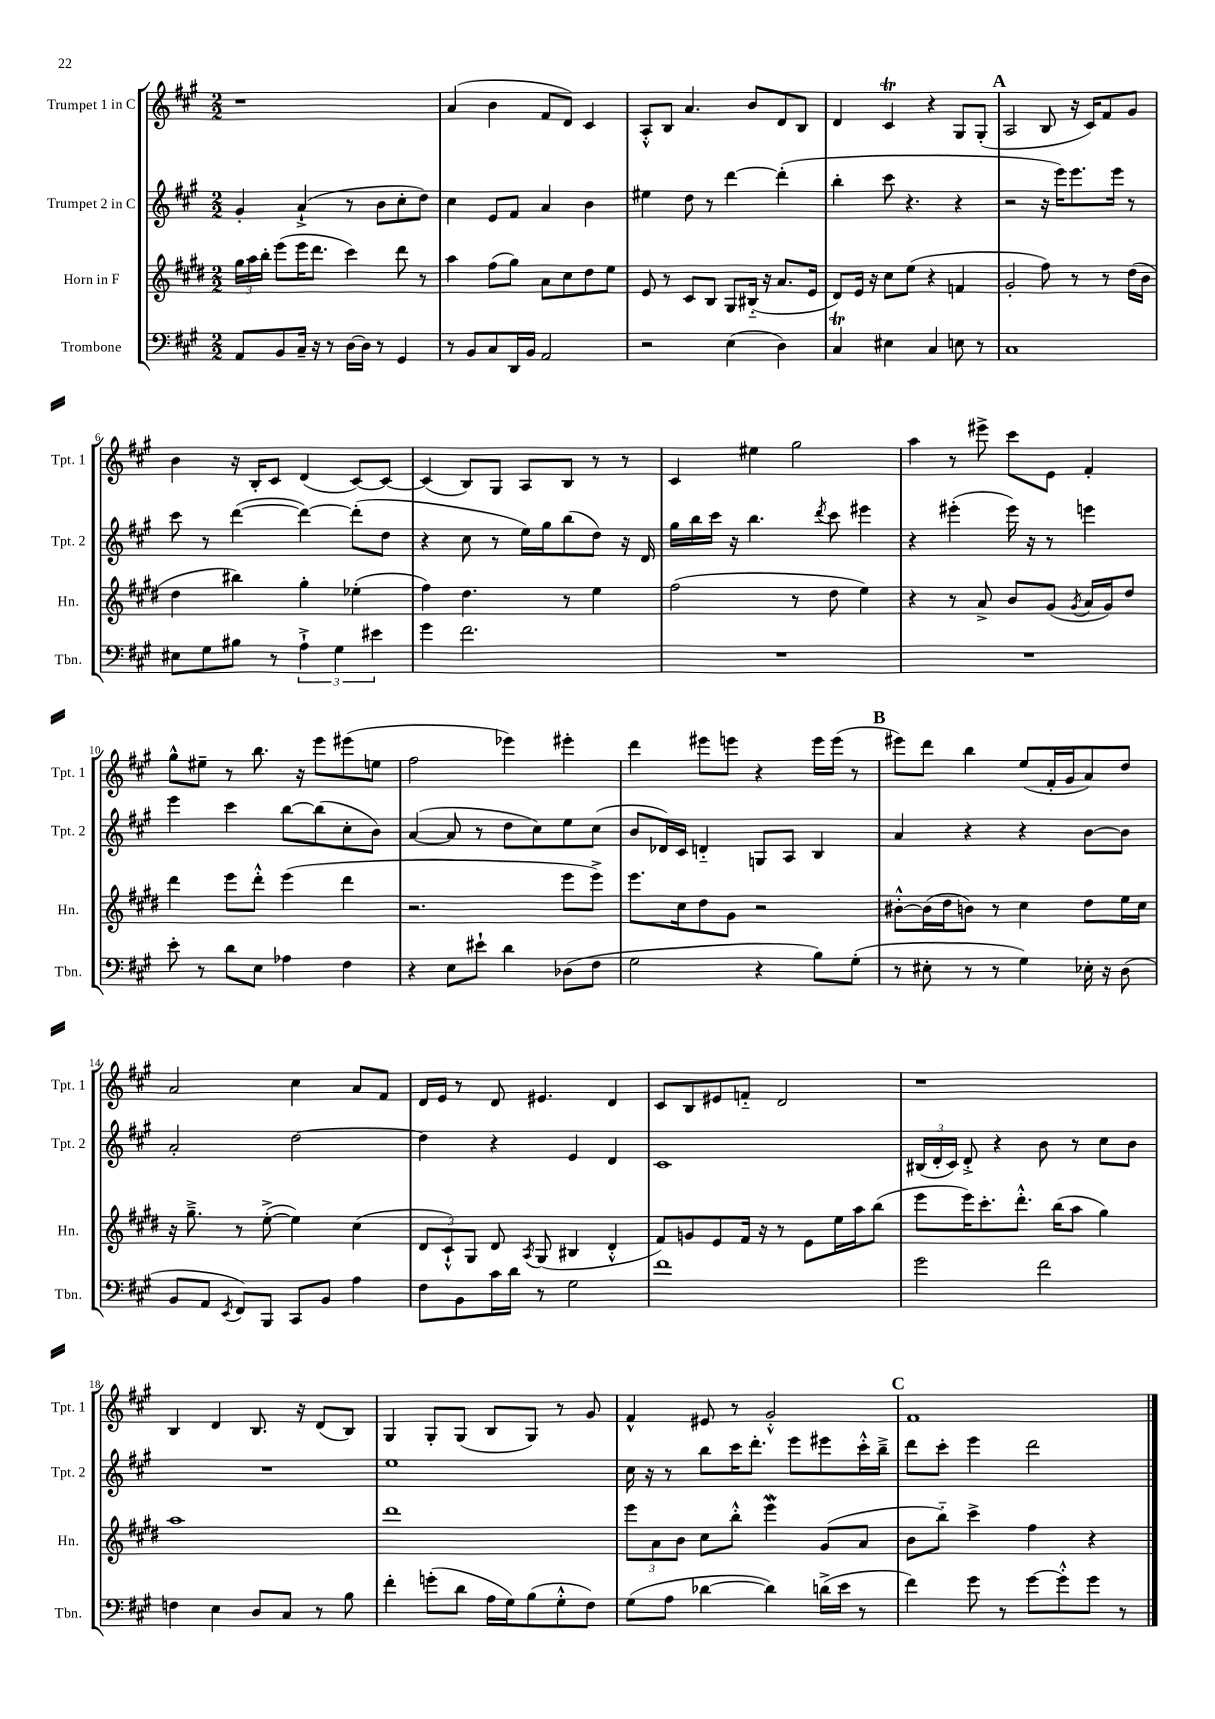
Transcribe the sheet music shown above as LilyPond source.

<<
\new StaffGroup <<
\new Staff = "s0" \with { instrumentName = "Trumpet 1 in C" shortInstrumentName = "Tpt. 1" } {
    \clef treble \key a \major \numericTimeSignature \time 2/2
    \autoBeamOff r1 |
    a'4( b'4 fis'8[ d'8]) cis'4 |
    a8[-.-^ b8] a'4. b'8[ d'8 b8] |
    d'4 cis'4\trill r4 gis8[ gis8]-.( |
    \mark \markup { \bold "A" } a2 b8 r16 cis'16[) fis'8 gis'8] |
    b'4 r16 b16[-. cis'8] d'4( cis'8[~) cis'8]~ |
    cis'4( b8[) gis8] a8[ b8] r8 r8 |
    cis'4 eis''4 gis''2 |
    a''4 r8 eis'''8-> cis'''8[ e'8] fis'4-. |
    gis''8[-^ eis''8]-- r8 b''8. r16 e'''8[ eis'''8( e''8] |
    fis''2 ees'''4) eis'''4-. |
    d'''4 eis'''8[ e'''8] r4 e'''16[ e'''16]( r8 |
    \mark \markup { \bold "B" } eis'''8[) d'''8] b''4 e''8[( fis'16-. gis'16 a'8) d''8] |
    a'2 cis''4 a'8[ fis'8] |
    d'16[ e'16] r8 d'8 eis'4. d'4 |
    cis'8[ b8 eis'8 f'8]-_ d'2 |
    r1 |
    b4 d'4 b8. r16 d'8[( b8]) |
    gis4 gis8[-. gis8]( b8[ gis8]) r8 gis'8 |
    fis'4-^ eis'8 r8 gis'2-.-^ |
    \mark \markup { \bold "C" } fis'1 \bar "|." |
}
\new Staff = "s1" \with { instrumentName = "Trumpet 2 in C" shortInstrumentName = "Tpt. 2" } {
    \clef treble \key a \major \numericTimeSignature \time 2/2
    \autoBeamOff gis'4-. a'4-!->( r8 b'8[ cis''8-. d''8]) |
    cis''4 e'8[ fis'8] a'4 b'4 |
    eis''4 d''8 r8 d'''4~ d'''4-.( |
    b''4-. cis'''8 r4. r4 |
    \mark \markup { \bold "A" } r2 r16 e'''16[) e'''8. e'''16] r8 |
    cis'''8 r8 d'''4~( d'''4~) d'''8[-.( d''8] |
    r4 cis''8 r8 e''16[) gis''16 b''8( d''8]) r16 d'16 |
    gis''16[ b''16 cis'''16] r16 b''4. \acciaccatura { d'''8 } cis'''8 eis'''4 |
    r4 eis'''4-.( eis'''16) r16 r8 e'''4 |
    e'''4 cis'''4 b''8[~ b''8( cis''8-. b'8]) |
    a'4~( a'8 r8 d''8[ cis''8) e''8 cis''8]( |
    b'8[ des'16) cis'16] d'4-_ g8[ a8] b4 |
    \mark \markup { \bold "B" } a'4 r4 r4 b'8[~ b'8] |
    a'2-. d''2~ |
    d''4 r4 e'4 d'4 |
    cis'1 |
    \tuplet 3/2 { bis16[( d'16-. cis'16]) } d'8-.-> r4 b'8 r8 cis''8[ b'8] |
    R1 |
    e''1 |
    cis''16 r16 r8 b''8[ cis'''16 d'''8.]-. e'''8[ eis'''8 cis'''16-.-^ b''16]---> |
    \mark \markup { \bold "C" } d'''8[ cis'''8]-. e'''4 d'''2 \bar "|." |
}
\new Staff = "s2" \with { instrumentName = "Horn in F" shortInstrumentName = "Hn." } {
    \clef treble \key e \major \numericTimeSignature \time 2/2
    \autoBeamOff \tuplet 3/2 { gis''16[ a''16 b''16]-. } e'''8[( e'''16 dis'''8.] cis'''4) dis'''8 r8 |
    a''4 fis''8[( gis''8]) a'8[ cis''8 dis''8 e''8] |
    e'8 r8 cis'8[ b8] gis8[ bis16]-_( r16 a'8.[ e'16] |
    dis'8[) e'16] r16 cis''8[ e''8]( r4 f'4 |
    \mark \markup { \bold "A" } gis'2-. fis''8) r8 r8 dis''16[( b'16] |
    dis''4 bis''4) gis''4-. ees''4-.( |
    fis''4) dis''4. r8 e''4 |
    fis''2( r8 dis''8 e''4) |
    r4 r8 a'8-> b'8[ gis'8]( \acciaccatura { gis'8 } a'16[ gis'16) dis''8] |
    dis'''4 e'''8[ dis'''8]-.-^ e'''4( dis'''4 |
    r2. e'''8[ e'''8]->) |
    e'''8.[ cis''16 dis''8 gis'8] r2 |
    \mark \markup { \bold "B" } bis'8[~-.-^ bis'16( dis''16 b'8]) r8 cis''4 dis''8[ e''16 cis''16] |
    r16 gis''8.---> r8 e''8~-.->( e''4) cis''4( |
    \tuplet 3/2 { dis'8[ cis'8-!-^) gis8] } dis'8 \acciaccatura { a8 } gis8( bis4 dis'4-.-^ |
    fis'8[) g'8 e'8 fis'16] r16 r8 e'8[ e''16 a''16 b''8]( |
    e'''8[ e'''16) cis'''8.-. dis'''8.]-.-^ b''16[( a''8] gis''4) |
    a''1 |
    dis'''1 |
    \tuplet 3/2 { e'''8[ a'8 b'8] } cis''8[ b''8]-.-^ e'''4\mordent gis'8[( a'8] |
    \mark \markup { \bold "C" } b'8[ b''8]-_) cis'''4-> fis''4 r4 \bar "|." |
}
\new Staff = "s3" \with { instrumentName = "Trombone" shortInstrumentName = "Tbn." } {
    \clef bass \key a \major \numericTimeSignature \time 2/2
    \autoBeamOff a,8[ b,8 cis16]-- r16 r8 d16[~ d16] r8 gis,4 |
    r8 b,8[ cis8 d,16 b,16] a,2 |
    r2 e4( d4) |
    cis4\trill eis4 cis4 e8 r8 |
    \mark \markup { \bold "A" } cis1 |
    eis8[ gis8 bis8] r8 \tuplet 3/2 { a4-!-> gis4 eis'4 } |
    gis'4 fis'2. |
    R1 |
    R1 |
    e'8-. r8 d'8[ e8] aes4 fis4 |
    r4 e8[ eis'8]-! d'4 des8[( fis8] |
    gis2 r4 b8[) gis8]-.( |
    \mark \markup { \bold "B" } r8 eis8-. r8 r8 gis4) ees16-. r16 d8( |
    b,8[ a,8] \acciaccatura { e,8 } fis,8[) b,,8] cis,8[ b,8] a4 |
    fis8[ b,8 cis'16 d'16] r8 gis2 |
    fis'1 |
    gis'2 fis'2 |
    f4 e4 d8[ cis8] r8 b8 |
    fis'4-. g'8[-.( d'8] a16[ gis16) b8( gis8-.-^ fis8]) |
    gis8[( a8] des'4~ des'4) d'16[->( e'16] r8 |
    \mark \markup { \bold "C" } fis'4) gis'8 r8 gis'8[~ gis'8-.-^ gis'8] r8 \bar "|." |
}
>>
>>
